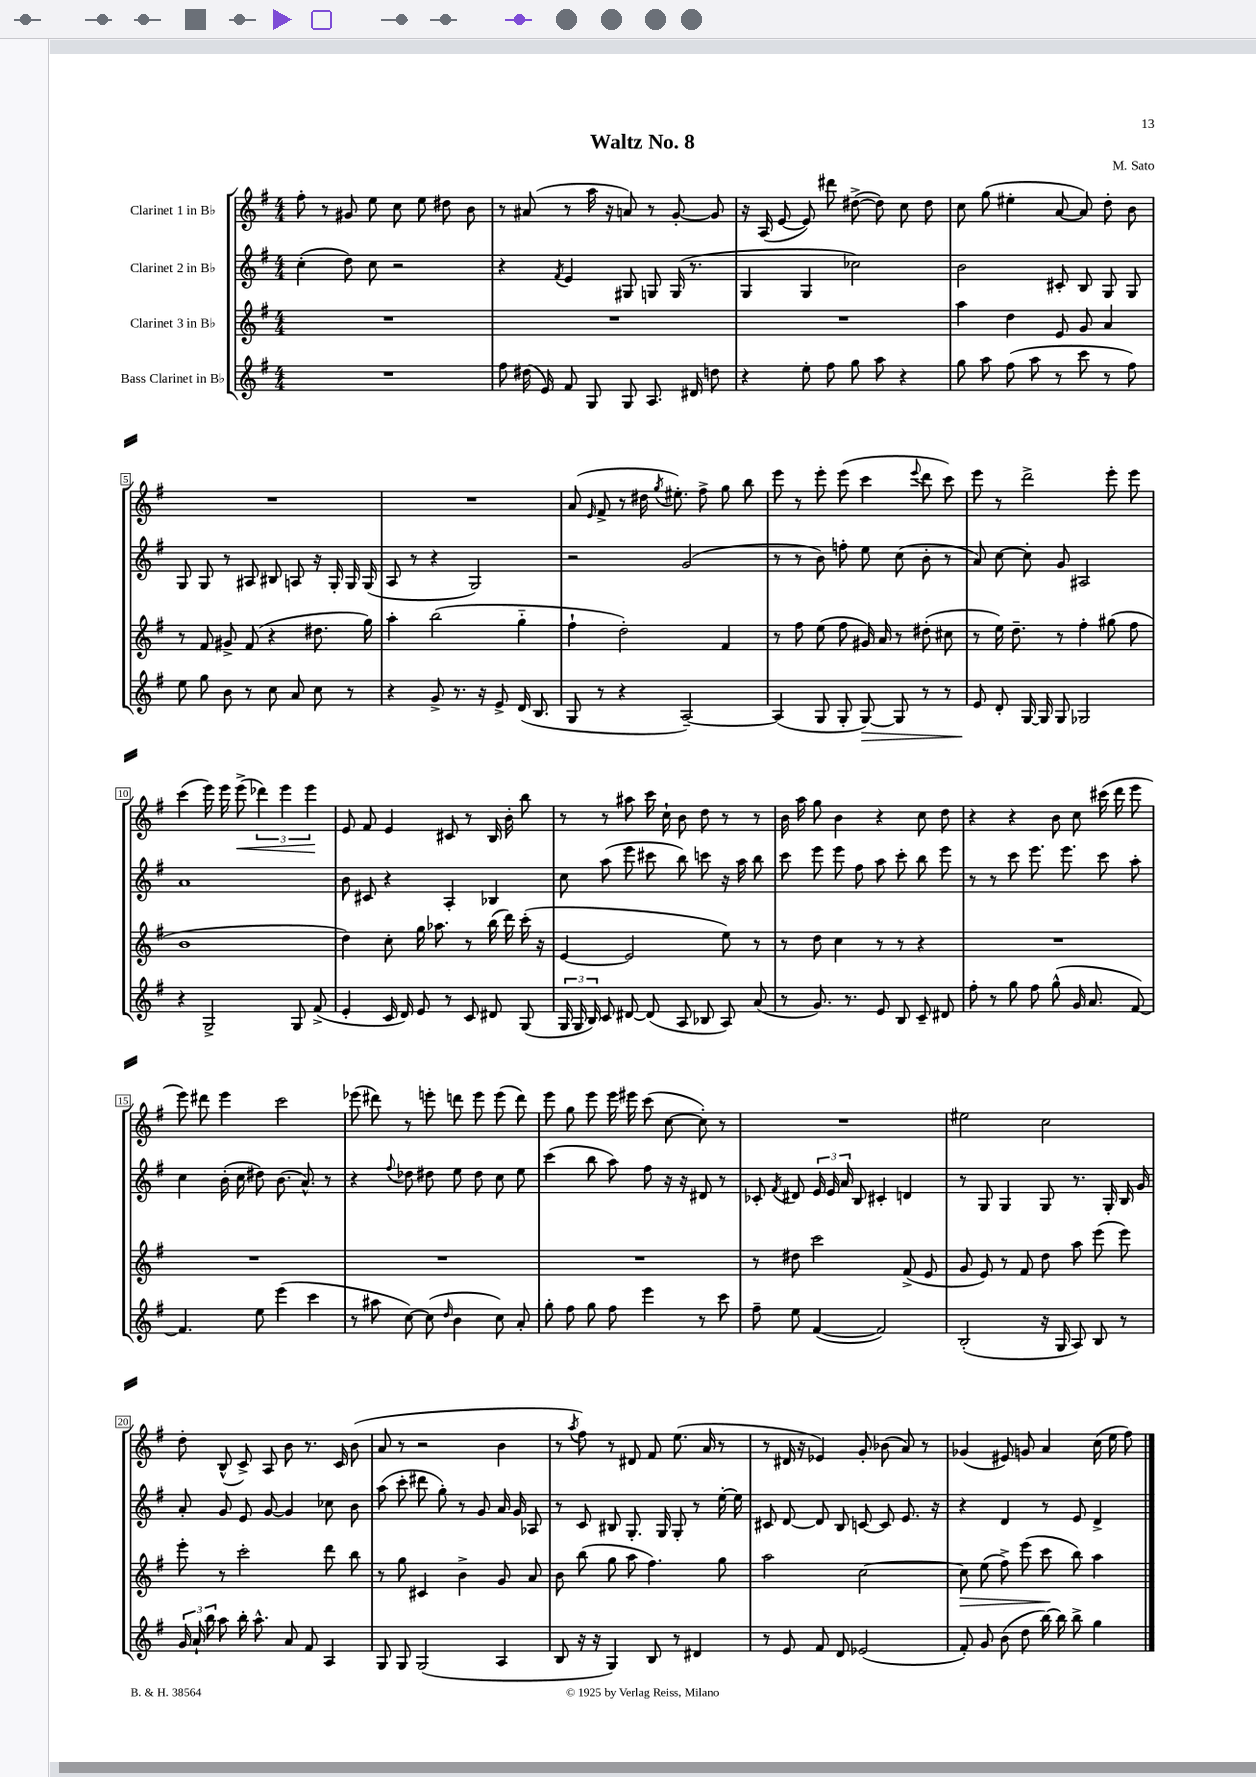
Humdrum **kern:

**kern	**kern	**kern	**kern
*staff4	*staff3	*staff2	*staff1
*clefG2	*clefG2	*clefG2	*clefG2
*k[f#]	*k[f#]	*k[f#]	*k[f#]
*M4/4	*M4/4	*M4/4	*M4/4
1r	1r	(4cc'	8ff#'
.	.	.	8r
.	.	8dd)	8g#
.	.	8cc	8ee
.	.	2r	8cc
.	.	.	8ee
.	.	.	8dd#
.	.	.	8b
=	=	=	=
8ff#	1r	4r	8r
(16dd#	.	.	(8a#
16e)	.	.	.
.	.	8qf#	.
8f#	.	4e	8r
8G	.	.	16aa
.	.	.	16r
8G	.	8G#	8a)
8.A	.	8G	8r
.	.	(16G	[8g'
16d#	.	8.r	.
8dd	.	.	8g]
=	=	=	=
4r	1r	4G	16r
.	.	.	(16A
.	.	.	[8e
8ee'	.	4G	8e])
8ff#	.	.	8ddd#
8gg	.	2cc-)	([8dd#^
8aa	.	.	8dd#])
4r	.	.	8cc
.	.	.	8dd#
=	=	=	=
8gg	4aa	2b	8cc
8aa	.	.	(8gg
(8ff#	4dd	.	4ee#'
8aa	.	.	.
8r	8e	8c#'	[8a
8ccc	8g	8B	8a])
8r	4a	8G	8dd'
8ff#)	.	8G	8b
=	=	=	=
8ee	8r	8G	1r
8gg	8f#	8G	.
8b	8g#^	8r	.
8r	(8f#	8A#	.
8cc	4r	8B#	.
8a	.	8A	.
8cc	8.dd#	16r	.
.	.	16G'	.
8r	.	16G	.
.	16gg)	(16G	.
=	=	=	=
4r	4aa'	8A	1r
.	.	8r	.
8g^	(2bb	4r	.
8.r	.	.	.
.	.	2G)	.
16r	.	.	.
8e^	.	.	.
(16d	4gg'~	.	.
8.B	.	.	.
=	=	=	=
8G	4ff#`	2r	(8a
.	.	.	16qqe
8r	.	.	8f#^
4r	2dd')	.	8r
.	.	.	16dd#
.	.	.	8qgg
.	.	.	8.ee#')
[2A~)	.	(2g	.
.	.	.	8ff#^
.	4f#	.	8gg
.	.	.	8bb
=	=	=	=
(4A]	8r	8r	8eee
.	8ff#	8r	8r
8G	(8ee	8b)	8eee'
8G'	8ff#	8ff'	(8eee
[8G)	16g#)	8ee	4ccc
.	16a	.	.
8G]	8r	(8cc	.
.	.	.	8qqeee
8r	(8dd#'	8b'	8ddd
8r	8cc#	8r	8ccc)
=	=	=	=
8e	8r	8a)	8eee
8d'	16ee)	[8cc	8r
.	8.dd~	.	.
[16G	.	8cc']	2ddd^
16G]	.	.	.
8G	8r	8g	.
2G-	4ff#'	2A#	.
.	(8gg#	.	8eee'
.	8ff#	.	8eee
=	=	=	=
4r	1b	1a	(4ccc
2G^	.	.	16eee)
.	.	.	16eee
.	.	.	(8eee^
.	.	.	6ddd-)
.	.	.	6eee
8G	.	.	.
.	.	.	6eee
(8f#^	.	.	.
=	=	=	=
4e'	4dd)	8b	8e
.	.	8c#	8f#
16c	8cc'	4r	4e
16d)	.	.	.
8e	16gg	.	.
.	8.aa-	.	.
8r	.	4A'	8c#
8c	8r	.	8r
8d#	(16bb	4B-	16B
.	16ddd)	.	16b'
(8G	(16ccc'	.	8bb
.	16r	.	.
=	=	=	=
24G	[4e	8cc	8r
24G	.	.	.
24B)	.	.	.
8c	.	(8aa	8r
[8d#	2e]	8eee	8aa#
(8d#]	.	8ccc#	16ccc
.	.	.	16cc`
8A	.	8bb)	8b
8B-	.	8ccc	8dd
8A)	8ee)	16r	8r
.	.	16aa	.
(8a	8r	8bb	8r
=	=	=	=
8r	8r	8ccc	16b
.	.	.	16aa
8.g)	8dd	8eee	8gg
.	4cc	8eee	4b
8.r	.	.	.
.	.	8ff#	.
8e	8r	8aa	4r
8B	8r	8ccc'	.
8c~	4r	8bb	8cc
8d#	.	8eee	8dd
=	=	=	=
8ff#'	1r	8r	4r
8r	.	8r	.
8gg	.	8ccc	4r
8ff#	.	8.eee	.
(8gg^^	.	.	8b
.	.	8.eee	.
16g	.	.	8cc
8.a	.	.	.
.	.	8ccc	(16ccc#
.	.	.	16ddd
[8f#)	.	8aa'	8eee
=	=	=	=
4.f#]	1r	4cc	8eee)
.	.	.	8ddd#
.	.	(16b'	4eee
.	.	16cc	.
8ee	.	8dd#)	.
(4eee	.	(8.b	2ccc
.	.	8.a^^)	.
4ccc	.	.	.
.	.	8r	.
=	=	=	=
8r	1r	4r	(8eee-
8aa#	.	.	8ddd#)
.	.	8qqff#	.
[8cc)	.	8dd-	8r
(8cc]	.	8dd#	8eee'
16qqdd	.	.	.
4b	.	8ee	8ddd
.	.	8dd#	8eee
8cc)	.	8cc	(8eee
8a'	.	8ee	8ddd)
=	=	=	=
8gg'	1r	(4ccc	8eee
8ff#	.	.	8gg
8gg	.	8bb	8eee
8ff#	.	8aa)	16eee
.	.	.	16eee#
4eee	.	8ff#	(8ccc
.	.	16r	[8cc
.	.	16r	.
8r	.	8d#	8cc'])
8ccc	.	8r	8r
=	=	=	=
8ff#~	8r	8c-'	1r
.	.	8qf#	.
8ee	8dd#	8d#	.
([4f#	2ccc	24e	.
.	.	24e	.
.	.	24a	.
.	.	8B	.
2f#])	.	4c#'	.
.	(8f#^	4d	.
.	8e	.	.
=	=	=	=
(2B'	8g	8r	2ee#
.	8e)	8G	.
.	8r	4G	.
.	8f#	.	.
16r	8dd	8G	2cc
16G	.	.	.
8A)	8aa	8.r	.
8B	(8eee	.	.
.	.	16G'	.
8r	8eee)	16B	.
.	.	16g	.
=	=	=	=
24g	8eee'	8a'	8dd'
24a`	.	.	.
24bb	.	.	.
8aa	8r	8g	(8B^^
16bb'	2ccc'	8e	8c^)
8.aa^^	.	.	.
.	.	[8g	8A
8a	.	4g]	8b
8f#	.	.	8.r
4A	8ddd	8cc-	.
.	.	.	16c
.	8bb	8b	(8b
=	=	=	=
8G	8r	(8aa	8a
8G	8gg	8ccc'	8r
(2G	4c#	8ddd#	2r
.	.	8gg')	.
.	4b^	8r	.
.	.	8g	.
4A	8g	16a	4b
.	.	16g	.
.	8a	8A-	.
=	=	=	=
8B	8b	8r	8r
.	.	.	8qaa
16r	(8bb	8c	8ff#)
16r	.	.	.
4G)	8gg	8B#	8r
.	8aa	8.G'	8d#
8B	4.ff#)	.	8f#
.	.	16G	.
8r	.	8G'	(8.ee
4d#	.	8r	.
.	.	.	16a
.	8gg	[16ee'	8r
.	.	16ee]	.
=	=	=	=
8r	2aa	8c#	8r
8e	.	[8d	16d#
.	.	.	16r
8f#	.	8d]	4e-)
8d	.	8B	.
(2e-	[2cc	[8c	8g'
.	.	8c]	(8b-
.	.	8.e	8a)
.	.	.	8r
.	.	16r	.
=	=	=	=
8f#')	8cc]	4r	(4g-
8g	(8ee	.	.
(8b	8ff#^)	4d	8e#)
8dd	(8eee	.	8g
[16bb)	8ccc	8r	4a
16bb]	.	.	.
8bb^	8bb)	8e	.
4gg	4aa	4d^	(16cc
.	.	.	16ee
.	.	.	8ff#)
==	==	==	==
*-	*-	*-	*-
